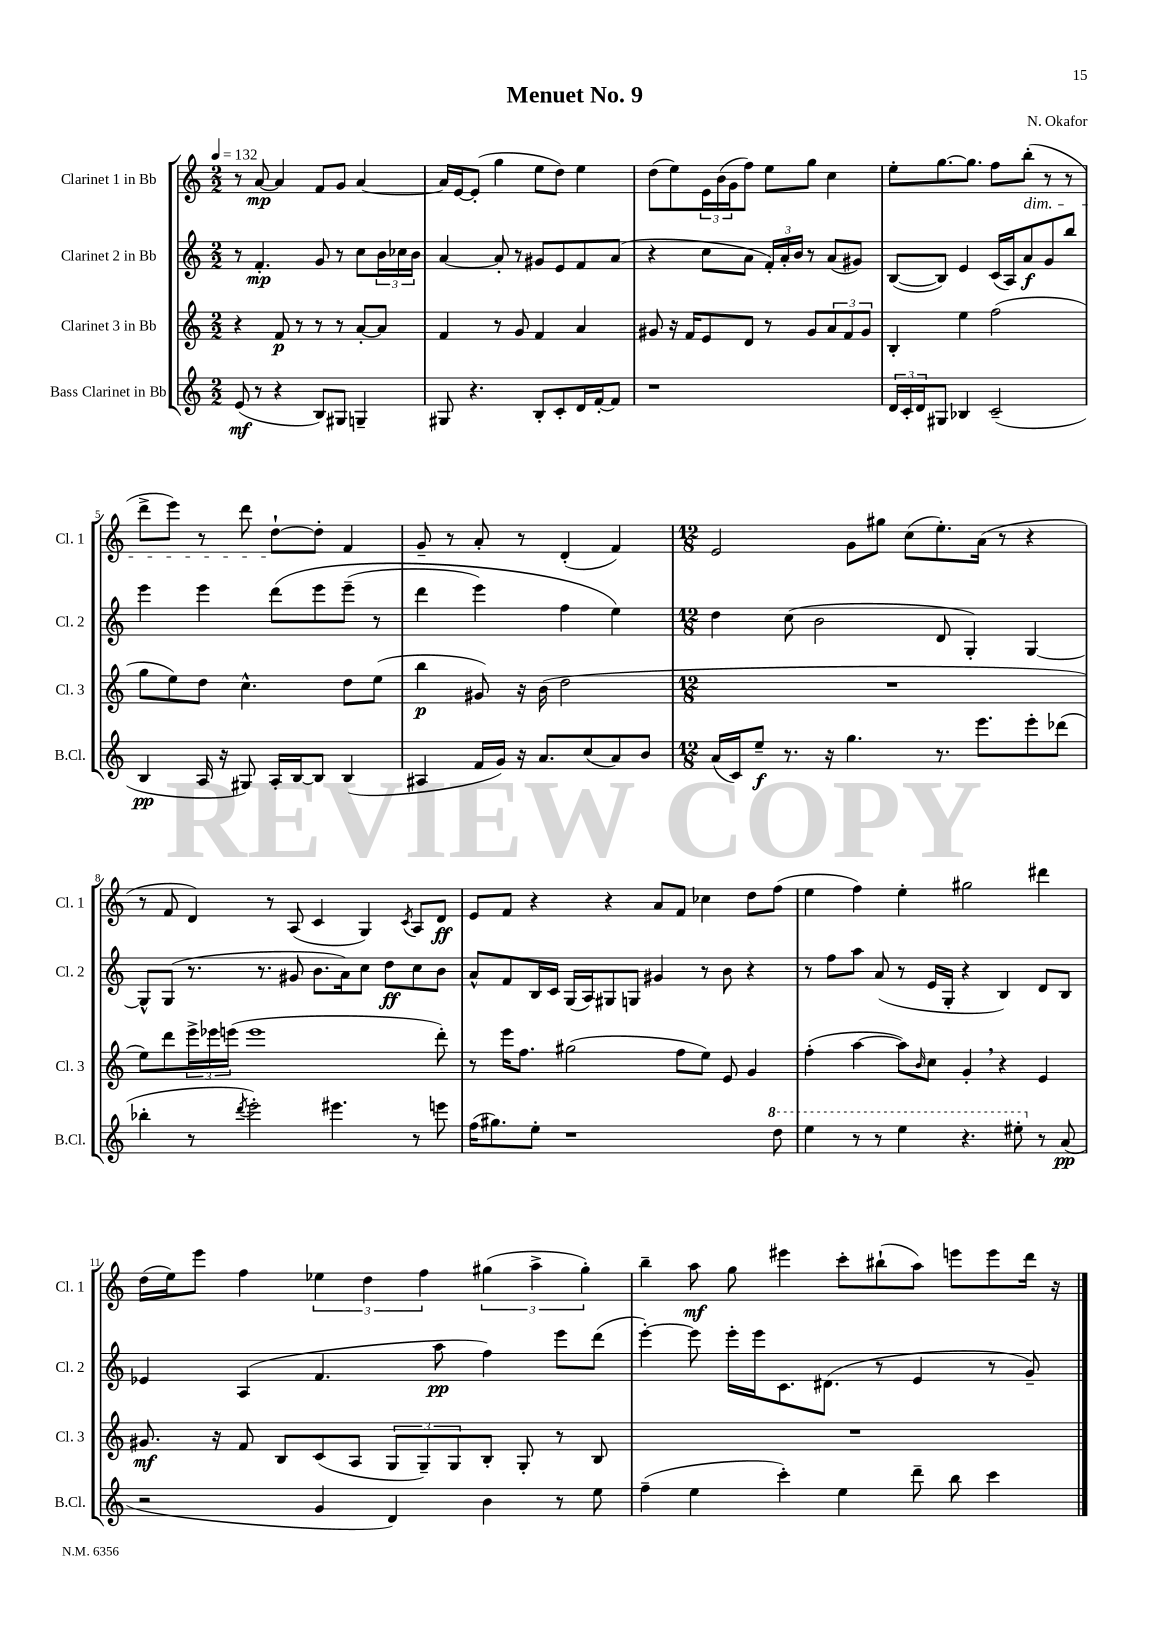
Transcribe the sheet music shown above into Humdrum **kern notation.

**kern	**dynam	**kern	**dynam	**kern	**dynam	**kern	**dynam
*part4	*part4	*part3	*part3	*part2	*part2	*part1	*part1
*staff4	*staff4	*staff3	*staff3	*staff2	*staff2	*staff1	*staff1
*I"Bass Clarinet in Bb	*	*I"Clarinet 3 in Bb	*	*I"Clarinet 2 in Bb	*	*I"Clarinet 1 in Bb	*
*I'B.Cl.	*	*I'Cl. 3	*	*I'Cl. 2	*	*I'Cl. 1	*
*clefG2	*	*clefG2	*	*clefG2	*	*clefG2	*
*k[]	*	*k[]	*	*k[]	*	*k[]	*
*M2/2	*	*M2/2	*	*M2/2	*	*M2/2	*
*MM132	*	*MM132	*	*MM132	*	*MM132	*
=1	=1	=1	=1	=1	=1	=1	=1
(8e/	mf	4r	.	8r	.	8r	.
8r	.	.	.	4.f'/	mp	[8a/	mp
4r	.	8f/	p	.	.	4a/]	.
.	.	8r	.	.	.	.	.
8B/L)	.	8r	.	8g/	.	8f/L	.
8G#X/J	.	8r	.	8r	.	8g/J	.
4Gn~/	.	[8a'/L	.	8cc\L	.	[4a/	.
.	.	8a/J]	.	24b\L	.	.	.
.	.	.	.	24cc-X\	.	.	.
.	.	.	.	24b\JJ	.	.	.
=2	=2	=2	=2	=2	=2	=2	=2
8G#X/	.	4f/	.	[4a/	.	16a/LL]	.
.	.	.	.	.	.	[16e/J	.
4.r	.	.	.	.	.	(8e'/J]	.
.	.	8r	.	8a'/]	.	4gg\	.
.	.	8g/	.	8r	.	.	.
8B'/L	.	4f/	.	8g#X/L	.	8ee\L	.
8c'/	.	.	.	8e/	.	8dd\J)	.
16d/L	.	4a/	.	8f/	.	4ee\	.
[16f'/J	.	.	.	.	.	.	.
8f/J]	.	.	.	(8a/J	.	.	.
=3	=3	=3	=3	=3	=3	=3	=3
1r	.	8g#X/	.	4r	.	(8dd\L	.
.	.	16r	.	.	.	8ee\)	.
.	.	16f/KL	.	.	.	.	.
.	.	8e/	.	8cc\L	.	24e\L	.
.	.	.	.	.	.	(24b\	.
.	.	.	.	.	.	24g\J	.
.	.	8d/J	.	8a\J	.	8ff\J)	.
.	.	8r	.	24f'/LL)	.	8ee\L	.
.	.	.	.	24a'/	.	.	.
.	.	.	.	24b/JJ	.	.	.
.	.	8g#/L	.	8r	.	8gg\J	.
.	.	12a/	.	(8a/L	.	4cc\	.
.	.	12f/	.	.	.	.	.
.	.	.	.	8g#X/J)	.	.	.
.	.	12g#/J	.	.	.	.	.
=4	=4	=4	=4	=4	=4	=4	=4
24d/LL	.	4B'/	.	([8B/L	.	8ee'\L	.
24c'/	.	.	.	.	.	.	.
24d/J	.	.	.	.	.	.	.
8G#X/J	.	.	.	8B/J])	.	[8.gg\	.
4B-X/	.	4ee\	.	4e/	.	.	.
.	.	.	.	.	.	8.gg\J]	.
(2c~/	.	(2ff\	.	(16c/LL	.	8ff\L	.
.	.	.	.	16A/J)	.	.	.
!	!	!	!	!	!	!LO:TX:b:i:t=dim.	!
.	.	.	.	8a/	f	(8bb'\J	.
.	.	.	.	8g/	.	8r	.
.	.	.	.	8bb/J	.	8r	.
!!LO:LB:g=z
=5	=5	=5	=5	=5	=5	=5	=5
4B/	pp	8gg\L	.	4eee\	.	8ddd^\L	.
.	.	8ee\)	.	.	.	8eee\J)	.
16A/	.	8dd\J	.	4eee\	.	8r	.
16r	.	.	.	.	.	.	.
8G#X/)	.	4.cc^^\	.	.	.	8ddd\	.
16A'/LL	.	.	.	(8ddd\L	.	[8dd`\L	.
[16B/J	.	.	.	.	.	.	.
8B/J]	.	.	.	8eee\	.	8dd'\J]	.
(4B/	.	8dd\L	.	(8eee~\J	.	4f/	.
.	.	(8ee\J	.	8r	.	.	.
=6	=6	=6	=6	=6	=6	=6	=6
4A#X/	.	4bb\	p	4ddd\	.	8g~/	.
.	.	.	.	.	.	8r	.
16f/LL	.	8g#X/)	.	4eee\)	.	8a'/	.
16g/JJ)	.	.	.	.	.	.	.
16r	.	16r	.	.	.	8r	.
8.a/L	.	(16b\	.	.	.	.	.
.	.	2dd\	.	4ff\	.	(4d'/	.
(8cc/	.	.	.	.	.	.	.
8a/)	.	.	.	4ee\)	.	4f/)	.
8b/J	.	.	.	.	.	.	.
=7	=7	=7	=7	=7	=7	=7	=7
*M12/8	*	*M12/8	*	*M12/8	*	*M12/8	*
(16a/LL	.	1.r	.	4dd\	.	2e/	.
16c/J)	.	.	.	.	.	.	.
8ee~/J	f	.	.	.	.	.	.
8.r	.	.	.	(8cc\	.	.	.
.	.	.	.	2b\	.	.	.
16r	.	.	.	.	.	.	.
4.gg\	.	.	.	.	.	8g\L	.
.	.	.	.	.	.	8gg#X\J	.
.	.	.	.	.	.	(8cc\L	.
8.r	.	.	.	8d/	.	8.ee'\)	.
.	.	.	.	4G'/)	.	.	.
8.eee\L	.	.	.	.	.	(16a\Jk	.
.	.	.	.	.	.	8r	.
8eee'\	.	.	.	[4G/	.	4r	.
(8ddd-X\J	.	.	.	.	.	.	.
!!LO:LB:g=z
=8	=8	=8	=8	=8	=8	=8	=8
4bb-X'\	.	8ee\L)	.	8G^^/L]	.	8r	.
.	.	8ddd\	.	(8G/J	.	8f/	.
8r	.	24eee^\L	.	8.r	.	4d/)	.
.	.	24eee-X\	.	.	.	.	.
.	.	(24eeen\JJ	.	.	.	.	.
8qddd/	.	.	.	.	.	.	.
2eee'\)	.	1eee	.	.	.	.	.
.	.	.	.	8.r	.	.	.
.	.	.	.	.	.	8r	.
.	.	.	.	8g#X/	.	(8A/	.
.	.	.	.	8.b\L	.	4c/	.
4.eee#X\	.	.	.	.	.	.	.
.	.	.	.	16a\k)	.	.	.
.	.	.	.	8cc\J	.	4G/)	.
.	.	.	.	8dd\L	ff	.	.
.	.	.	.	.	.	8qc/	.
8r	.	.	.	8cc\	.	8A/L	.
8eeen\	.	8ddd'\)	.	8b\J	.	8d/J	ff
=9	=9	=9	=9	=9	=9	=9	=9
(16ff\KL	.	8r	.	8a^^/L	.	8e/L	.
8.gg#X\)	.	.	.	.	.	.	.
.	.	16eee\KL	.	8f/	.	8f/J	.
.	.	8.ff\J	.	.	.	.	.
8ee'\J	.	.	.	16B/L	.	4r	.
.	.	.	.	16c/JJ	.	.	.
1r	.	(2gg#X\	.	(16G/LL	.	.	.
.	.	.	.	16A/J)	.	.	.
.	.	.	.	8G#X/	.	4r	.
.	.	.	.	8Gn/J	.	.	.
.	.	.	.	4g#X/	.	8a/L	.
.	.	8ff\L	.	.	.	8f/J	.
.	.	8ee\J)	.	8r	.	4cc-X\	.
.	.	8e/	.	8b\	.	.	.
.	.	4g/	.	4r	.	8dd\L	.
*8va	*	*	*	*	*	*	*
8ddd\	.	.	.	.	.	(8ff\J	.
=10	=10	=10	=10	=10	=10	=10	=10
4eee\	.	(4ff'\	.	8r	.	4ee\	.
.	.	.	.	8ff\L	.	.	.
8r	.	[4aa\	.	8aa\J	.	4ff\)	.
8r	.	.	.	(8a/	.	.	.
4eee\	.	8aa\L])	.	8r	.	4ee'\	.
.	.	16qqb/	.	.	.	.	.
.	.	8cc\J	.	16e/LL	.	.	.
.	.	.	.	16G'/JJ	.	.	.
4.r	.	4g',/	.	4r	.	2gg#X\	.
.	.	4r	.	4B/)	.	.	.
8eee#X'\	.	.	.	.	.	.	.
*X8va	*	*	*	*	*	*	*
8r	.	4e/	.	8d/L	.	4ddd#X\	.
(8a/	pp	.	.	8B/J	.	.	.
!!LO:LB:g=z
=11	=11	=11	=11	=11	=11	=11	=11
2r	.	8.g#X/	mf	4e-X/	.	(16dd\LL	.
.	.	.	.	.	.	16ee\J)	.
.	.	.	.	.	.	8eee\J	.
.	.	16r	.	.	.	.	.
.	.	8f/	.	(4A/	.	4ff\	.
.	.	8B/L	.	.	.	.	.
4g/	.	(8c/	.	4.f/	.	6ee-X\	.
.	.	8A/J	.	.	.	.	.
.	.	.	.	.	.	6dd\	.
4d/)	.	12G/L	.	.	.	.	.
.	.	12G~/)	.	.	.	6ff\	.
.	.	.	.	8aa\	pp	.	.
.	.	12G/	.	.	.	.	.
4b\	.	8B'/J	.	4ff\)	.	(6gg#X\	.
.	.	8G'/	.	.	.	.	.
.	.	.	.	.	.	6aa^\	.
8r	.	8r	.	8eee\L	.	.	.
.	.	.	.	.	.	6gg#'\)	.
8ee\	.	8B/	.	(8ddd\J	.	.	.
=12	=12	=12	=12	=12	=12	=12	=12
(4ff~\	.	1.r	.	[4eee'\)	.	4bb~\	.
4ee\	.	.	.	8eee\]	.	8aa\	mf
.	.	.	.	16eee'\LL	.	8gg\	.
.	.	.	.	16eee\J	.	.	.
4ccc'\)	.	.	.	8.c\	.	4eee#X\	.
.	.	.	.	(8.d#X\J	.	.	.
4ee\	.	.	.	.	.	8ccc'\L	.
.	.	.	.	8r	.	(8bb#X`\	.
8ddd~\	.	.	.	4e/	.	8aa\J)	.
8bb\	.	.	.	.	.	8eeen\L	.
4ccc\	.	.	.	8r	.	8eee\	.
.	.	.	.	8g~/)	.	16ddd\Jk	.
.	.	.	.	.	.	16r	.
==	==	==	==	==	==	==	==
*-	*-	*-	*-	*-	*-	*-	*-
